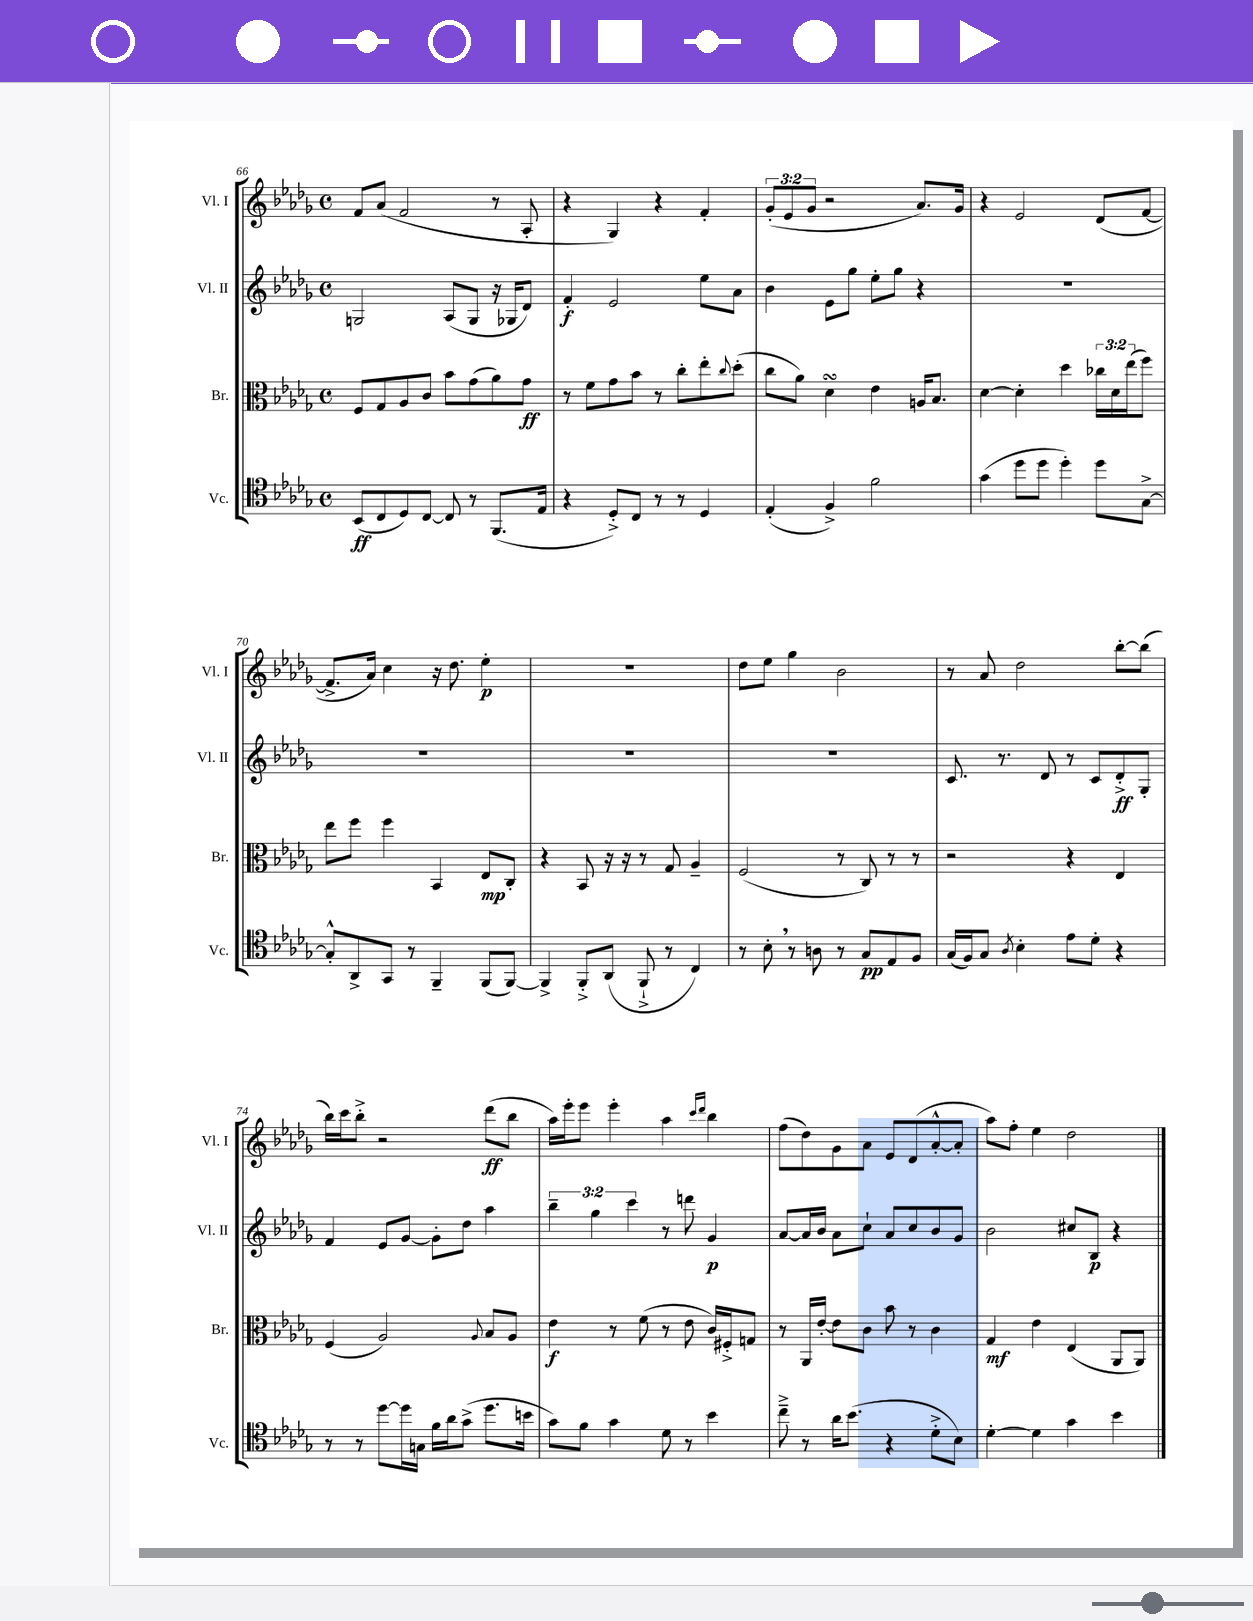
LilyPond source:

<<
\new StaffGroup <<
\new Staff = "s0" \with { instrumentName = "Vl. I" shortInstrumentName = "Vl. I" } {
    \clef treble \key des \major \defaultTimeSignature \time 4/4 \override Staff.TupletNumber.text = #tuplet-number::calc-fraction-text
    f'8 aes'8( f'2 r8 aes8-. |
    r4 ges4) r4 f'4-. |
    \tuplet 3/2 { ges'8-.( ees'8 ges'8 } r2 aes'8.) ges'16 |
    r4 ees'2 des'8( f'8~ |
    f'8.-> aes'16) c''4 r16 des''8. ees''4-.\p |
    R1 |
    des''8 ees''8 ges''4 bes'2 |
    r8 aes'8 des''2 bes''8~-. bes''8( |
    bes''16) c'''16 bes''8-.-> r2 des'''8\ff( bes''8 |
    aes''16) ees'''16-. ees'''8 ees'''4-. aes''4 \grace { c'''16 des'''16 } bes''4 |
    f''8( des''8) ges'8 aes'8 ees'8 des'8( aes'8~-.-^ aes'8-. |
    aes''8) f''8-. ees''4 des''2 \bar "|." |
}
\new Staff = "s1" \with { instrumentName = "Vl. II" shortInstrumentName = "Vl. II" } {
    \clef treble \key des \major \defaultTimeSignature \time 4/4 \override Staff.TupletNumber.text = #tuplet-number::calc-fraction-text
    g2 aes8( g8 r16 ges16 des'8) |
    f'4-.\f ees'2 ees''8 aes'8 |
    bes'4 ees'8 ges''8 ees''8-. ges''8 r4 |
    R1 |
    R1 |
    R1 |
    R1 |
    c'8. r8. des'8 r8 c'8 des'8-.->\ff ges8-. |
    f'4 ees'8 ges'8~ ges'8-. des''8 aes''4 |
    \tuplet 3/2 { bes''4-- ges''4 c'''4 } r8 d'''8 ges'4\p |
    aes'8~ aes'16 bes'16 aes'8 c''8-! aes'8 c''8 bes'8 ges'8 |
    bes'2 cis''8 bes8\p r4 \bar "|." |
}
\new Staff = "s2" \with { instrumentName = "Br." shortInstrumentName = "Br." } {
    \clef alto \key des \major \defaultTimeSignature \time 4/4 \override Staff.TupletNumber.text = #tuplet-number::calc-fraction-text
    f8 ges8 aes8 c'8 bes'8 ges'8( aes'8) ges'8\ff |
    r8 f'8 ges'8 bes'8 r8 c''8-. ees''8-. \appoggiatura { c''8 } des''8-.( |
    c''8 aes'8) des'4\turn ees'4 a16 bes8. |
    des'4~ des'4-. des''4 \tuplet 3/2 { ces''16 des'16 ees''16( } f''8) |
    ees''8 f''8 f''4 bes,4 ees8\mp c8-. |
    r4 bes,8 r16 r16 r8 ges8 aes4-- |
    f2( r8 c8) r8 r8 |
    r2 r4 ees4 |
    f4( aes2) \appoggiatura { aes8 } bes8 aes8 |
    ees'4\f r8 f'8( r8 ees'8 c'16) fis16-.-> g8 |
    r8 aes,16 ees'16~-. ees'8 c'8 bes'8 r8 c'4 |
    ges4\mf ees'4 ees4( aes,8 aes,8) \bar "|." |
}
\new Staff = "s3" \with { instrumentName = "Vc." shortInstrumentName = "Vc." } {
    \clef tenor \key des \major \defaultTimeSignature \time 4/4
    bes,8\ff( c8 des8) c8~ c8 r8 f,8.( ees16 |
    r4 des8-.->) c8 r8 r8 des4 |
    ees4-.( f4->) f'2 |
    ges'4( des''8 des''8 des''4-.) des''8 ges8~-> |
    ges8-.-^ aes,8-> ges,8 r8 f,4-- f,8( f,8~) |
    f,4-> f,8-.-> aes,8( f,8-!-> r8 c4) |
    r8 bes8-. \breathe r8 a8 r8 ges8\pp ees8 f8 |
    ges16( f16) ges8 \acciaccatura { aes8 } bes4-. ees'8 des'8-. r4 |
    r8 r8 des''8~ des''16 g16 f'16 aes'16 ges'8->( des''8. b'16 |
    ges'8) f'8 ges'4 des'8 r8 bes'4 |
    c''8---> r8 aes'16 bes'8.( r4 des'8-.-> bes8) |
    des'4~-. des'4 ges'4 bes'4 \bar "|." |
}
>>
>>
\layout { \context { \Score currentBarNumber = #66 } }
